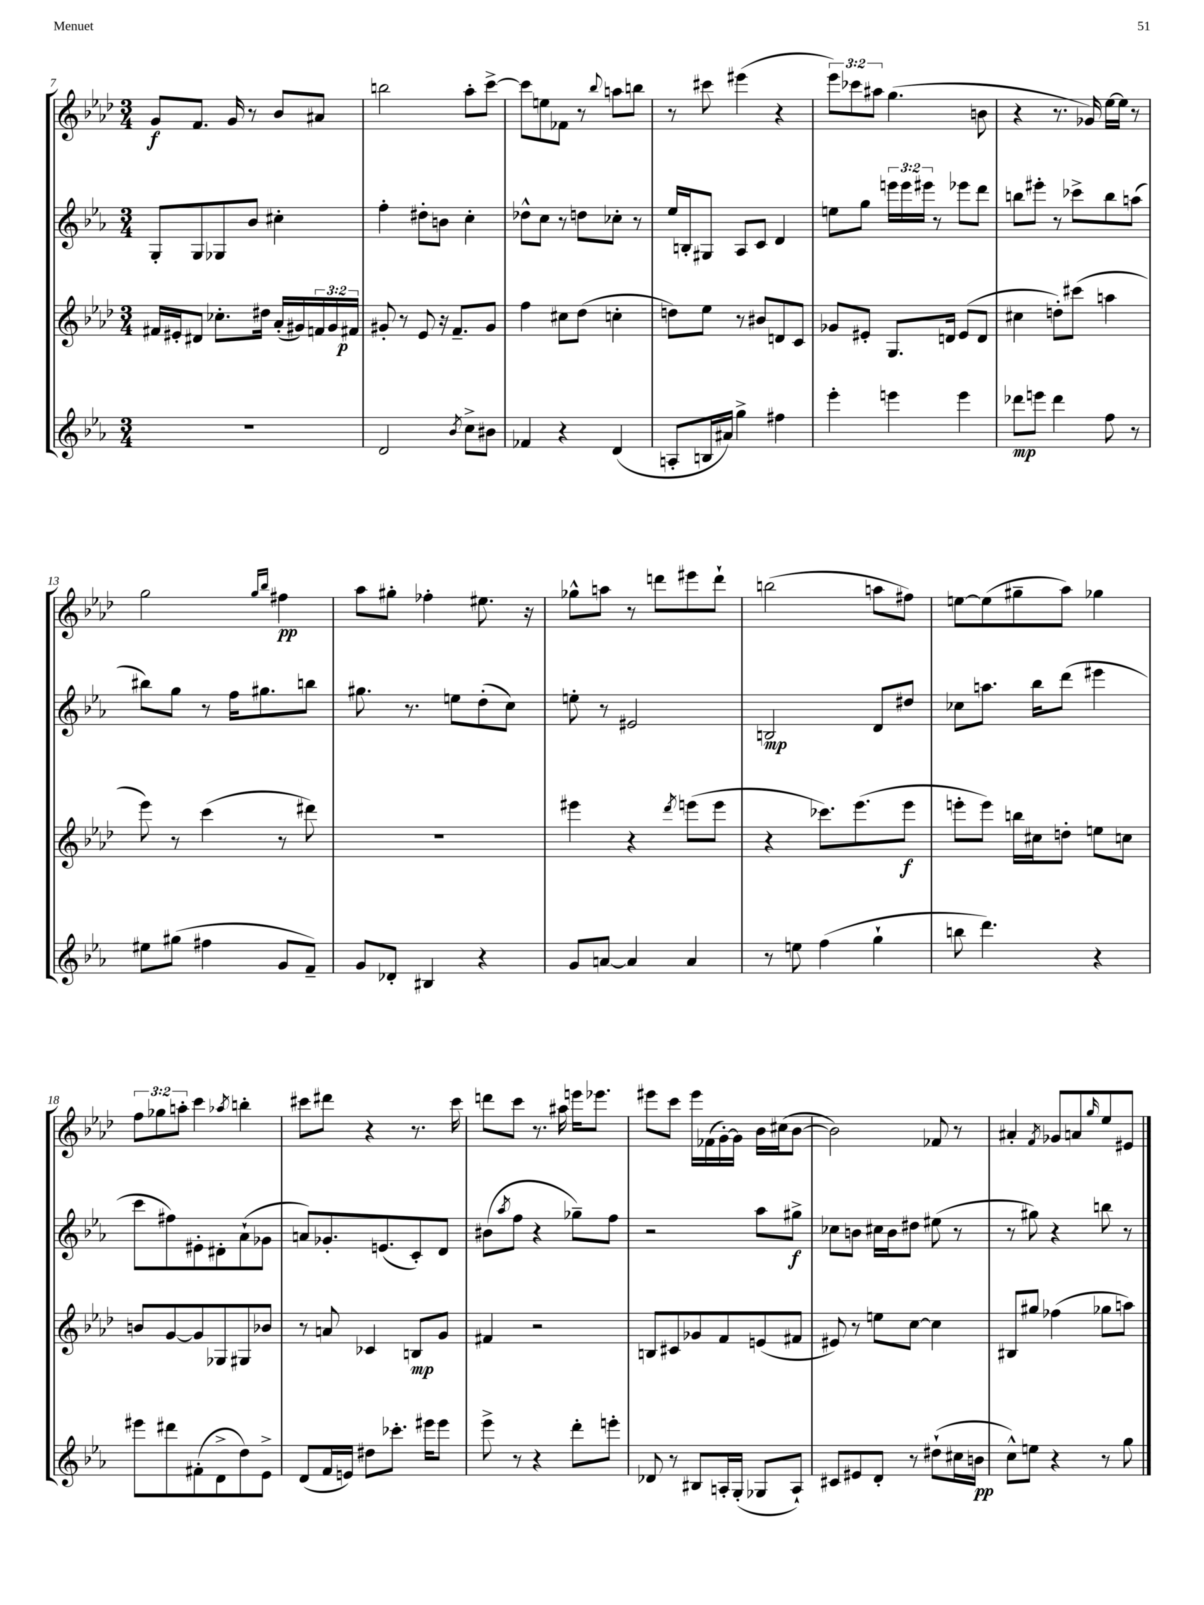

**kern	**kern	**kern	**kern
*staff4	*staff3	*staff2	*staff1
*clefG2	*clefG2	*clefG2	*clefG2
*k[b-e-a-]	*k[b-e-a-d-]	*k[b-e-a-]	*k[b-e-a-d-]
*M3/4	*M3/4	*M3/4	*M3/4
2.r	16f#	8G'	8g
.	16e#'	.	.
.	8d#	8G	8.f
.	8.cc-'	8G-	.
.	.	.	16g
.	.	8b-	8r
.	16dd#	.	.
.	(16a-'	4cc#'	8b-
.	16g#)	.	.
.	24f	.	8a#
.	24g#	.	.
.	24f#	.	.
=	=	=	=
2d	8g#'	4ff'	2bb
.	8r	.	.
.	8e-	8dd#'	.
.	16r	8b	.
.	8.f~	.	.
8qb-	.	.	.
8cc^	.	4cc'	8aa-'
8b#	8g#	.	[8ccc^
=	=	=	=
4f-	4ff	8dd-^^	8ccc]
.	.	8cc	8ee
4r	8cc#	8r	8f-
.	(8dd-	8dd	8r
.	.	.	8qqbb-
(4d	4cc'	8cc-'	8aa
.	.	8r	8bb
=	=	=	=
8A'	8dd)	16ee-	8r
.	.	16B'	.
16B	8ee-	8G#	8ccc#
16a#)	.	.	.
4gg^	8r	8A-	(4eee#
.	8b#	8c	.
4ff#	8d	4d	4r
.	8c	.	.
=	=	=	=
4eee-'	8g-	8ee	12eee-)
.	.	.	12ccc-
.	8e#'	8gg	.
.	.	.	12aa#
4eee	8.G	24eee	(4.gg
.	.	24eee	.
.	.	24eee#	.
.	.	8r	.
.	16d	.	.
4eee	(8e#	8eee-	.
.	8d	8ddd	8b
=	=	=	=
8ddd-	4cc#	8bb	4r
8eee	.	8eee#'	.
4ddd-	8dd')	8r	8.r
.	(8ccc#	8ccc-^	.
.	.	.	16g-)
8ff	4aa	8bb	[16ee-
.	.	.	16ee-]
8r	.	(8aa	8r
=	=	=	=
8ee#	8eee-)	8bb#)	2gg
(8gg#	8r	8gg	.
4ff#	(4ccc	8r	.
.	.	16ff	.
.	.	8.gg#	.
.	.	.	16qqgg
.	.	.	16qqbb-
8g	8r	.	4ff#
8f~)	8ddd#)	8bb	.
=	=	=	=
8g	2.r	8.gg#	8aa-
8d-'	.	.	8gg#'
.	.	8.r	.
4B#	.	.	4ff-'
.	.	8ee	.
4r	.	(8dd'	8.ee#
.	.	8cc)	.
.	.	.	16r
=	=	=	=
8g	4eee#	8ee'	8gg-^^
[8a	.	8r	8aa
4a]	4r	2e#	8r
.	.	.	8ddd
.	8qddd-	.	.
4a	(8eee	.	8eee#
.	8eee	.	8ddd`
=	=	=	=
8r	4r	2B	(2bb
8ee	.	.	.
(4ff	8.ccc-)	.	.
.	(8.eee-	.	.
4gg`	.	8d	8aa
.	8eee-	8dd#	8ff#)
=	=	=	=
8bb	8eee'	8cc-	[8ee
4.ddd)	8eee)	8.aa	(8ee]
.	16bb	.	8gg#~
.	16cc#	16bb-	.
.	8dd'	(8ddd	8aa-)
4r	8ee	4eee#	4gg-
.	8cc	.	.
=	=	=	=
8eee#	8b	8ccc	12ff
.	.	.	12gg-
8ddd#	[8g	8ff#)	.
.	.	.	12aa'
(8f#'	8g]	8e#'	4ccc
8d^	8G-	8d#'	.
.	.	.	8qaa-
8dd)	8G#	(8a-`	4bb'
8e-^	8b-	8g-	.
=	=	=	=
(8d	8r	8a)	8ccc#
16f	8a	8.g-'	8ddd#
16e)	.	.	.
8dd#	4c-	.	4r
.	.	(8.e	.
8.ccc-'	.	.	.
.	8B	8c')	8.r
16eee#	.	.	.
8eee#	8g	8d	.
.	.	.	16ccc#
=	=	=	=
8eee-^	4f#	(8b#	8ddd
.	.	8qaa-	.
8r	.	8ff	8ccc
4r	2r	4r	8.r
.	.	.	16aa#
8ddd'	.	8gg-~)	16eee
.	.	.	8.eee-
8eee'	.	8ff	.
=	=	=	=
8d-	8B	2r	8eee#
8r	8c#	.	8ccc
8B#	8g-	.	16eee#
.	.	.	(16f-
16A'	8f	.	[16g')
(16G'	.	.	16g]
8G-	(8e	8aa-	16b-
.	.	.	(16cc#
8A`)	8f#	8gg#^	[8b-
=	=	=	=
8c#	8e#)	8cc-	2b-])
8e#	8r	8b	.
8d'	8ee	16cc#	.
.	.	16b	.
8r	[8cc	8dd#	.
(8dd#`	4cc]	(8ee#	8f-
16cc#	.	8r	8r
16b	.	.	.
=	=	=	=
8cc^^)	8B#	8r	4a#'
8ee	8gg#	8gg#)	.
.	.	.	8qf
4r	(4ff-	4r	8g-
.	.	.	8a
.	.	.	16qqgg
8r	8gg-	8bb	8ee-
8gg	8aa)	8r	8e#
==	==	==	==
*-	*-	*-	*-
